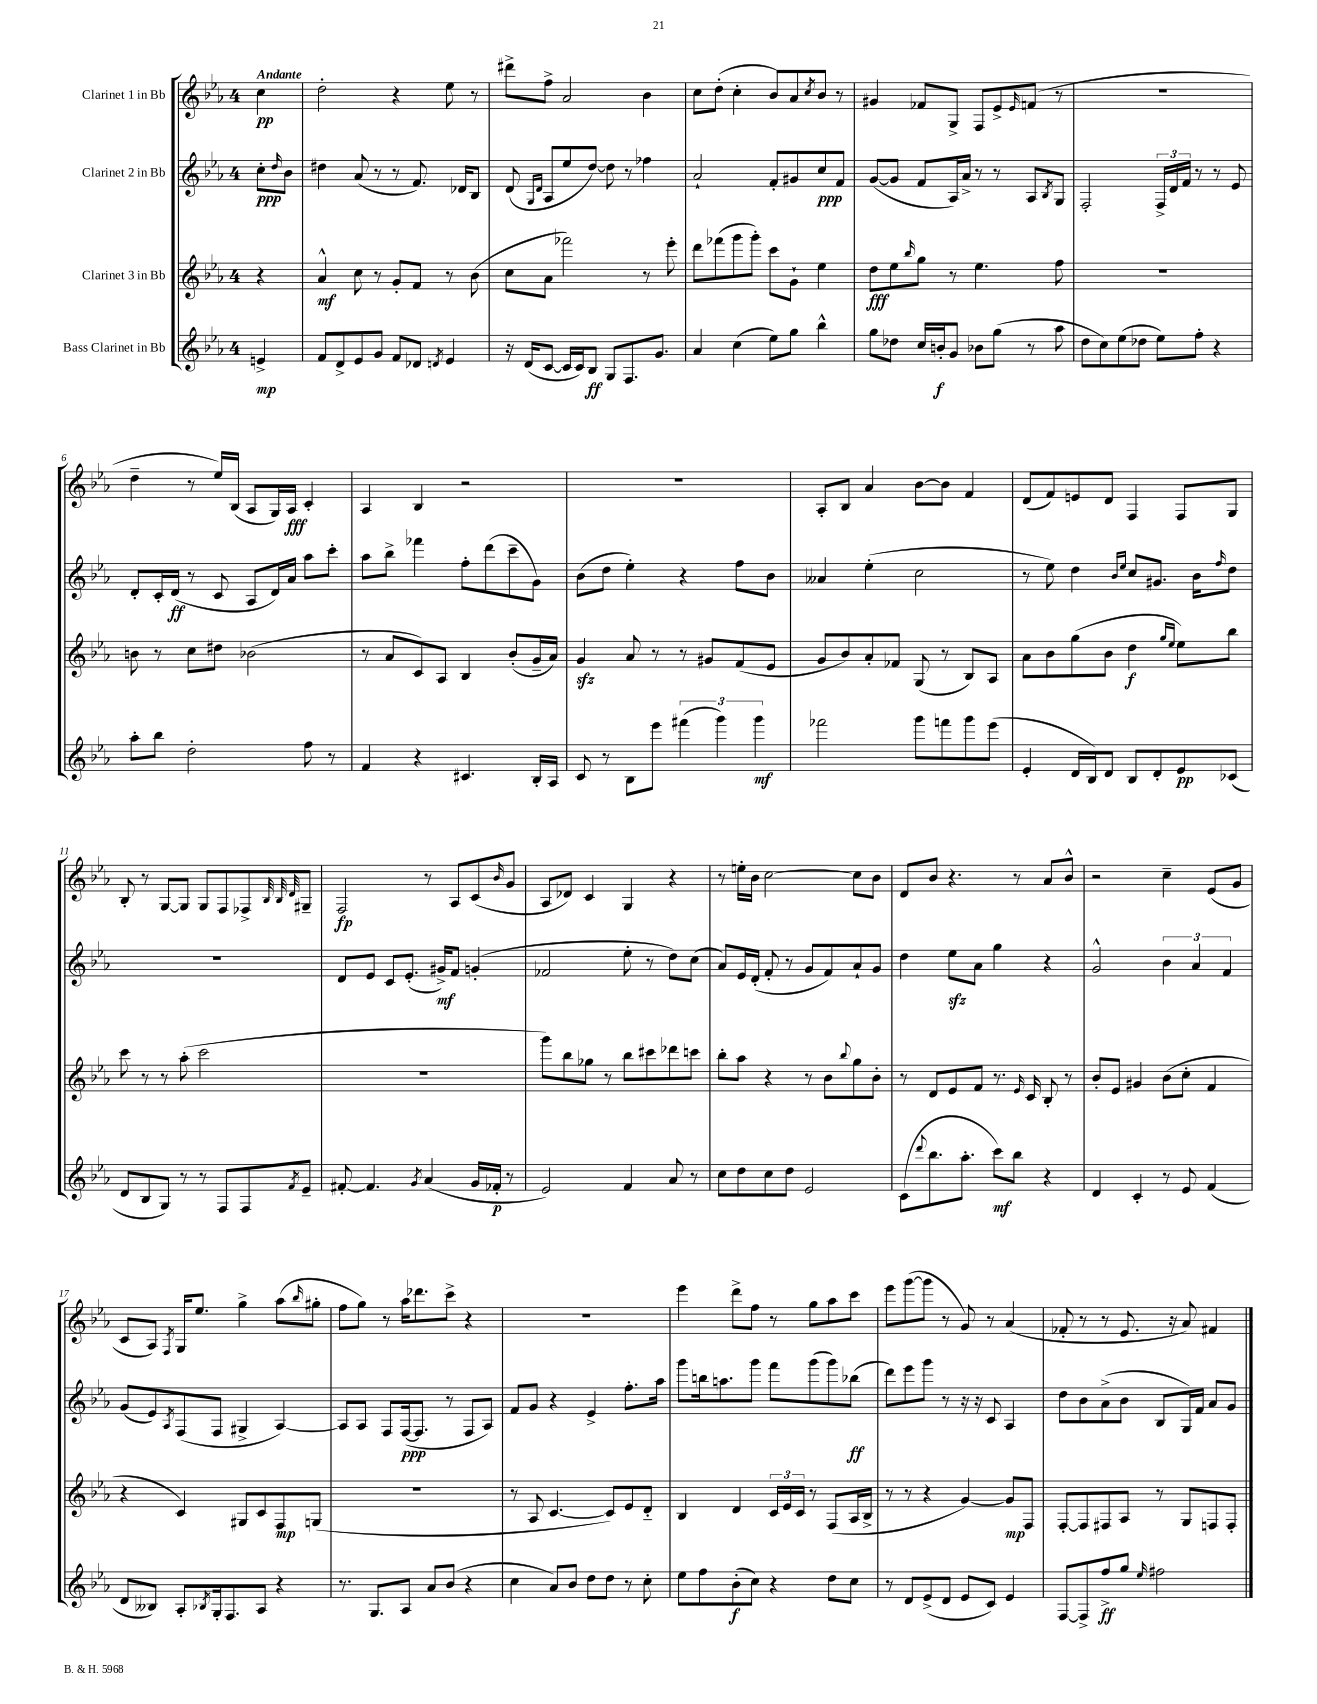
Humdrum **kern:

**kern	**dynam	**kern	**dynam	**kern	**dynam	**kern	**dynam
*part4	*part4	*part3	*part3	*part2	*part2	*part1	*part1
*staff4	*staff4	*staff3	*staff3	*staff2	*staff2	*staff1	*staff1
*I"Bass Clarinet in Bb	*	*I"Clarinet 3 in Bb	*	*I"Clarinet 2 in Bb	*	*I"Clarinet 1 in Bb	*
*clefG2	*	*clefG2	*	*clefG2	*	*clefG2	*
*k[b-e-a-]	*	*k[b-e-a-]	*	*k[b-e-a-]	*	*k[b-e-a-]	*
*M4/4	*	*M4/4	*	*M4/4	*	*M4/4	*
=	=	=	=	=	=	=	=
!	!	!	!	!	!	!LO:TX:a:B:t=Andante	!
4en^/	mp	4r	.	8cc'\L	ppp	4cc\	pp
.	.	.	.	16qqdd/	.	.	.
.	.	.	.	8b-\J	.	.	.
=1	=1	=1	=1	=1	=1	=1	=1
8f/L	.	4a-^^/	mf	4dd#X\	.	2dd'\	.
8d^/	.	.	.	.	.	.	.
8e-/	.	8cc\	.	(8a-/	.	.	.
8g/J	.	8r	.	8r	.	.	.
8f/L	.	8g'/L	.	8r	.	4r	.
8d-X/J	.	8f/J	.	8.f/)	.	.	.
8qdn/	.	.	.	.	.	.	.
4e-/	.	8r	.	.	.	8ee-\	.
.	.	.	.	16d-X/KL	.	.	.
.	.	(8b-\	.	8B-/J	.	8r	.
=2	=2	=2	=2	=2	=2	=2	=2
16r	.	8cc\L	.	(8d/	.	8ddd#X^\L	.
(16d/KL	.	.	.	.	.	.	.
.	.	.	.	16qqG/LL	.	.	.
.	.	.	.	16qqd/JJ	.	.	.
[8c/J	.	8a-\J	.	8A-/L	.	8ff^\J	.
16c/LL]	.	2fff-X\)	.	8ee-/	.	2a-/	.
16c/J)	.	.	.	.	.	.	.
8B-/J	ff	.	.	[8dd/J)	.	.	.
8G/L	.	.	.	8dd\]	.	.	.
8.F/	.	.	.	8r	.	.	.
.	.	8r	.	4ff-X\	.	4b-\	.
8.g/J	.	.	.	.	.	.	.
.	.	8eee-'\	.	.	.	.	.
=3	=3	=3	=3	=3	=3	=3	=3
4a-/	.	8ddd\L	.	2a-`/	.	8cc\L	.
.	.	(8fff-X\	.	.	.	(8dd'\J	.
(4cc\	.	8ggg\	.	.	.	4cc'\	.
.	.	8ggg'\J)	.	.	.	.	.
8ee-\L)	.	8ccc\L	.	8f'/L	.	8b-/L)	.
8gg\J	.	8g`\J	.	8g#X/	.	8a-/	.
.	.	.	.	.	.	8qcc/	.
4bb-^^\	.	4ee-\	.	8cc/	ppp	8b-/J	.
.	.	.	.	8f/J	.	8r	.
=4	=4	=4	=4	=4	=4	=4	=4
8gg\L	.	8dd\L	fff	([8g/L	.	4g#X/	.
8dd-X\J	.	8ee-\	.	8g/J]	.	.	.
.	.	16qqbb-/	.	.	.	.	.
16cc/LL	.	8gg\J	.	8f/L	.	8f-X/L	.
16bn'/J	f	.	.	.	.	.	.
8g/J	.	8r	.	16A-/L)	.	8G^/J	.
.	.	.	.	16a-^/JJ	.	.	.
8b-X\L	.	4.ee-\	.	8r	.	8F/L	.
(8gg\J	.	.	.	8r	.	8e-^/	.
.	.	.	.	.	.	16qqe-/	.
8r	.	.	.	8A-/L	.	(8fn/J	.
.	.	.	.	8qB-/	.	.	.
8aa-\	.	8ff\	.	8G/J	.	8r	.
=5	=5	=5	=5	=5	=5	=5	=5
8dd\L	.	1r	.	2F'/	.	1r	.
8cc\)	.	.	.	.	.	.	.
(8ee-\	.	.	.	.	.	.	.
8dd-X\J	.	.	.	.	.	.	.
8ee-\L)	.	.	.	24F^/LL	.	.	.
.	.	.	.	24d/	.	.	.
.	.	.	.	24f/JJ	.	.	.
8ff'\J	.	.	.	8r	.	.	.
4r	.	.	.	8r	.	.	.
.	.	.	.	8e-/	.	.	.
!!LO:LB:g=z
=6	=6	=6	=6	=6	=6	=6	=6
8aa-'\L	.	8bn\	.	8d'/L	.	4dd~\	.
8bb-\J	.	8r	.	16c'/L	.	.	.
.	.	.	.	(16d/JJ	ff	.	.
2dd'\	.	8cc\L	.	8r	.	8r	.
.	.	8dd#X\J	.	8c/	.	16ee-/LL)	.
.	.	.	.	.	.	(16B-/JJ	.
.	.	(2b-X\	.	8A-/L	.	8A-/L	.
.	.	.	.	16d/L)	.	16G/L)	.
.	.	.	.	16a-/JJ	.	16A-/JJ	fff
8ff\	.	.	.	8aa-\L	.	4c'/	.
8r	.	.	.	8ccc'\J	.	.	.
=7	=7	=7	=7	=7	=7	=7	=7
4f/	.	8r	.	8aa-\L	.	4A-/	.
.	.	8a-/L	.	8bb-^\J	.	.	.
4r	.	8c/)	.	4fff-X\	.	4B-/	.
.	.	8A-/J	.	.	.	.	.
4.c#X/	.	4B-/	.	8ff'\L	.	2r	.
.	.	.	.	(8ddd\	.	.	.
.	.	(8b-'/L	.	8ccc~\	.	.	.
16B-'/LL	.	16g~/L	.	8g\J)	.	.	.
16A-/JJ	.	16a-/JJ)	.	.	.	.	.
=8	=8	=8	=8	=8	=8	=8	=8
8c/	.	4gzz/	.	(8b-\L	.	1r	.
8r	.	.	.	8dd\J	.	.	.
8B-\L	.	8a-/	.	4ee-'\)	.	.	.
8eee-\J	.	8r	.	.	.	.	.
(6fff#X\	.	8r	.	4r	.	.	.
.	.	8g#X/L	.	.	.	.	.
6ggg\)	.	.	.	.	.	.	.
.	.	(8f/	.	8ff\L	.	.	.
6ggg\	mf	.	.	.	.	.	.
.	.	8e-/J	.	8b-\J	.	.	.
=9	=9	=9	=9	=9	=9	=9	=9
2fff-X\	.	8g/L	.	4a--X/	.	8A-'/L	.
.	.	8b-/)	.	.	.	8B-/J	.
.	.	8a-'/	.	(4ee-'\	.	4a-/	.
.	.	8f-X/J	.	.	.	.	.
8ggg\L	.	(8G/	.	2cc\	.	[8b-\L	.
8fffn\	.	8r	.	.	.	8b-\J]	.
8ggg\	.	8B-/L)	.	.	.	4f/	.
(8eee-\J	.	8A-/J	.	.	.	.	.
=10	=10	=10	=10	=10	=10	=10	=10
4e-'/	.	8a-\L	.	8r	.	(8d/L	.
.	.	8b-\	.	8ee-\)	.	8f/)	.
16d/LL	.	(8gg\	.	4dd\	.	8en/	.
16B-/J)	.	.	.	.	.	.	.
8d/J	.	8b-\J	.	.	.	8d/J	.
.	.	.	.	16qqb-/LL	.	.	.
.	.	.	.	16qqee-/JJ	.	.	.
8B-/L	.	4dd\	f	8cc/L	.	4F/	.
8d'/	.	.	.	8.g#X/J	.	.	.
.	.	16qqgg/LL	.	.	.	.	.
.	.	16qqee-/JJ	.	.	.	.	.
8e-/	pp	8ee-\L)	.	.	.	8F/L	.
.	.	.	.	16b-\KL	.	.	.
.	.	.	.	16qqff/	.	.	.
(8c-X/J	.	8bb-\J	.	8dd\J	.	8G/J	.
!!LO:LB:g=z
=11	=11	=11	=11	=11	=11	=11	=11
8d/L	.	8ccc\	.	1r	.	8B-'/	.
8B-/	.	8r	.	.	.	8r	.
8G/J)	.	8r	.	.	.	[8G/L	.
8r	.	(8aa-'\	.	.	.	8G/J]	.
8r	.	2ccc\	.	.	.	8G/L	.
8F/L	.	.	.	.	.	8F/	.
8F/	.	.	.	.	.	8F-X^/	.
.	.	.	.	.	.	32qqB-/	.
.	.	.	.	.	.	32qqB-/	.
8qf/	.	.	.	.	.	32qqd/	.
8e-~/J	.	.	.	.	.	8G#X~/J	.
=12	=12	=12	=12	=12	=12	=12	=12
[8f#X'/	.	1r	.	8d/L	.	2F/	fp
4.f#/]	.	.	.	8e-/J	.	.	.
.	.	.	.	8c/L	.	.	.
.	.	.	.	(8.e-'/J	.	.	.
8qg/	.	.	.	.	.	.	.
(4a-/	.	.	.	.	.	8r	.
.	.	.	.	16g#X^/KL)	mf	.	.
.	.	.	.	8f/J	.	8A-/L	.
16g/LL	.	.	.	(4gn'/	.	(8c/	.
16f-X'/JJ	p	.	.	.	.	.	.
.	.	.	.	.	.	16qqb-/	.
8r	.	.	.	.	.	8g/J	.
=13	=13	=13	=13	=13	=13	=13	=13
2e-/)	.	8ggg\L)	.	2f-X/	.	8A-/L	.
.	.	8bb-\	.	.	.	8d-X/J)	.
.	.	8gg-X\J	.	.	.	4c/	.
.	.	8r	.	.	.	.	.
4f/	.	8bb-\L	.	8ee-'\	.	4G/	.
.	.	8ccc#X\	.	8r	.	.	.
8a-/	.	8ddd-X\	.	8dd\L)	.	4r	.
8r	.	8cccn\J	.	(8cc\J	.	.	.
=14	=14	=14	=14	=14	=14	=14	=14
8cc\L	.	8bb-'\L	.	8a-/L)	.	8r	.
8dd\	.	8aa-\J	.	16e-/L	.	16een'\LL	.
.	.	.	.	(16d'/JJ	.	16b-\JJ	.
8cc\	.	4r	.	8f'/	.	[2cc\	.
8dd\J	.	.	.	8r	.	.	.
2e-/	.	8r	.	8g/L	.	.	.
.	.	8b-\L	.	8f/)	.	.	.
.	.	8qqbb-/	.	.	.	.	.
.	.	8gg\	.	8a-`/	.	8cc\L]	.
.	.	8b-'\J	.	8g/J	.	8b-\J	.
=15	=15	=15	=15	=15	=15	=15	=15
(8c\L	.	8r	.	4dd\	.	8d/L	.
8qqddd/	.	.	.	.	.	.	.
8.bb-\	.	8d/L	.	.	.	8b-/J	.
.	.	8e-/	.	8ee-zz\L	.	4.r	.
8.aa-'\J	.	.	.	.	.	.	.
.	.	8f/J	.	8a-\J	.	.	.
8ccc\L)	mf	8.r	.	4gg\	.	.	.
8bb-\J	.	.	.	.	.	8r	.
.	.	16qqe-/	.	.	.	.	.
.	.	16c/	.	.	.	.	.
4r	.	8B-'/	.	4r	.	8a-/L	.
.	.	8r	.	.	.	8b-^^/J	.
=16	=16	=16	=16	=16	=16	=16	=16
4d/	.	8b-'/L	.	2g^^/	.	2r	.
.	.	8e-/J	.	.	.	.	.
4c'/	.	4g#X/	.	.	.	.	.
8r	.	(8b-\L	.	6b-\	.	4cc~\	.
8e-/	.	8cc'\J	.	.	.	.	.
.	.	.	.	6a-/	.	.	.
(4f/	.	4f/	.	.	.	(8e-/L	.
.	.	.	.	6f/	.	.	.
.	.	.	.	.	.	8g/J	.
!!LO:LB:g=z
=17	=17	=17	=17	=17	=17	=17	=17
8d/L	.	4r	.	(8g/L	.	8c/L	.
8B--X/J)	.	.	.	8e-/)	.	8A-/J)	.
.	.	.	.	8qA-/	.	8qF/	.
8A-'/L	.	4c/)	.	(8F/	.	16G/KL	.
.	.	.	.	.	.	8.ee-/J	.
8qB-X/	.	.	.	.	.	.	.
16G'/k	.	.	.	8F/J	.	.	.
8.F/	.	.	.	.	.	.	.
.	.	8G#X/L	.	4G#X^/	.	4gg^\	.
8A-/J	.	8c/	.	.	.	.	.
4r	.	8F/	mp	[4A-/)	.	(8aa-\L	.
.	.	.	.	.	.	16qqbb-/	.
.	.	(8Gn/J	.	.	.	8gg#X'\J	.
=18	=18	=18	=18	=18	=18	=18	=18
8.r	.	1r	.	8A-/L]	.	8ff\L	.
.	.	.	.	8A-/J	.	8gg\J)	.
8.G/L	.	.	.	.	.	.	.
.	.	.	.	8F/L	.	8r	.
8A-/J	.	.	.	([16F/k	ppp	16aa-\KL	.
.	.	.	.	8.F/J]	.	8.ddd-X\	.
8a-/L	.	.	.	.	.	.	.
(8b-/J	.	.	.	8r	.	8ccc^\J	.
4r	.	.	.	8F/L	.	4r	.
.	.	.	.	8A-/J)	.	.	.
=19	=19	=19	=19	=19	=19	=19	=19
4cc\	.	8r	.	8f/L	.	1r	.
.	.	8A-/	.	8g/J	.	.	.
8a-/L)	.	[4.c/	.	4r	.	.	.
8b-/J	.	.	.	.	.	.	.
8dd\L	.	.	.	4e-^/	.	.	.
8dd\J	.	8c/L])	.	.	.	.	.
8r	.	8e-/	.	8.ff'\L	.	.	.
8cc'\	.	8d/J	.	.	.	.	.
.	.	.	.	16aa-\Jk	.	.	.
=20	=20	=20	=20	=20	=20	=20	=20
8ee-\L	.	4B-/	.	8ggg\L	.	4eee-\	.
8ff\	.	.	.	16bbn\k	.	.	.
.	.	.	.	8.aan\	.	.	.
(8b-'\	f	4d/	.	.	.	8ddd^\L	.
8cc\J)	.	.	.	8ggg\J	.	8ff\J	.
4r	.	24c/LL	.	8fff\L	.	8r	.
.	.	24e-/	.	.	.	.	.
.	.	24c/JJ	.	.	.	.	.
.	.	8r	.	(8ggg\	.	8gg\L	.
8dd\L	.	(8F/L	.	8ggg\)	.	8aa-\	.
8cc\J	.	16A-/L	.	(8bb-X\J	ff	8ccc\J	.
.	.	16B-^/JJ	.	.	.	.	.
=21	=21	=21	=21	=21	=21	=21	=21
8r	.	8r	.	8ddd\L)	.	8eee-\L	.
8d/L	.	8r	.	8eee-\	.	([8ggg\	.
(8e-^/	.	4r	.	8ggg\J	.	8ggg\J]	.
8d/J	.	.	.	8r	.	8r	.
8e-/L	.	[4g/)	.	16r	.	8g/)	.
.	.	.	.	16r	.	.	.
8c/J)	.	.	.	8c/	.	8r	.
4e-/	.	8g/L]	mp	4A-/	.	(4a-/	.
.	.	8F/J	.	.	.	.	.
=22	=22	=22	=22	=22	=22	=22	=22
[8F/L	.	[8F'/L	.	8dd\L	.	8f-X'/	.
8F^/]	.	8F/]	.	8b-\	.	8r	.
8ff^/	ff	8F#X/	.	(8a-^\	.	8r	.
8gg/J	.	8A-/J	.	8b-\J	.	8.e-/	.
16qqee-/	.	.	.	.	.	.	.
2ff#X\	.	8r	.	8B-/L	.	.	.
.	.	.	.	.	.	16r	.
.	.	8G/L	.	16G/L)	.	8a-/)	.
.	.	.	.	16f/JJ	.	.	.
.	.	8Fn/	.	8a-/L	.	4f#X/	.
.	.	8F'/J	.	8g/J	.	.	.
==	==	==	==	==	==	==	==
*-	*-	*-	*-	*-	*-	*-	*-
